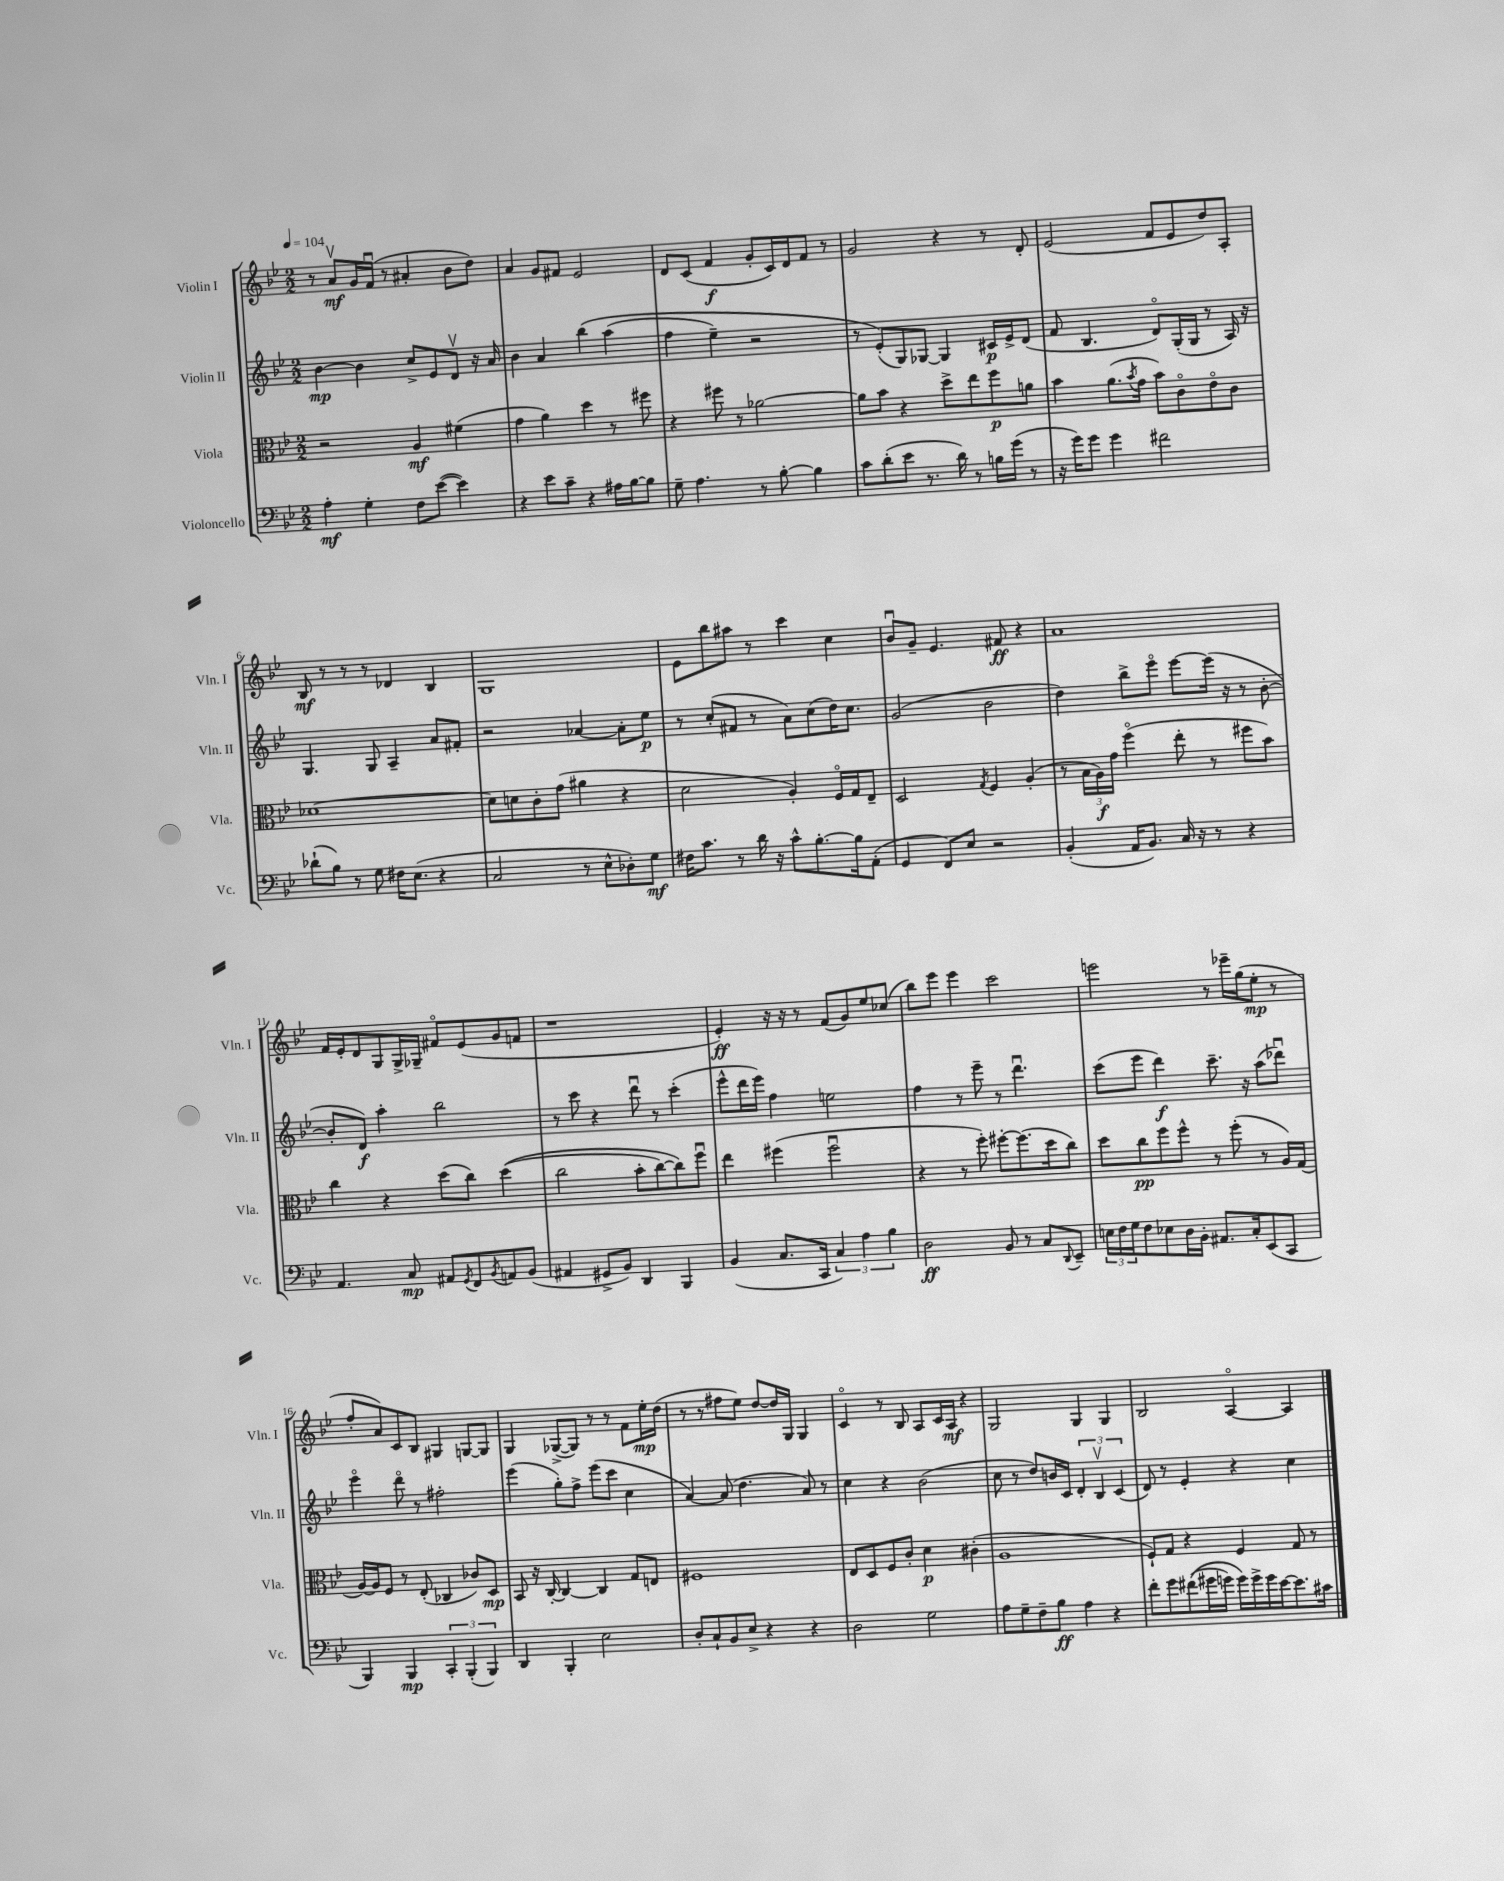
<<
\new StaffGroup <<
\new Staff = "s0" \with { instrumentName = "Violin I" shortInstrumentName = "Vln. I" } {
    \clef treble \key bes \major \numericTimeSignature \time 2/2 \tempo 4 = 104
    r8 a'8\upbow\mf g'16 f'16\downbow( r8 ais'4-. bes'8 d''8) |
    a'4 g'8 fis'8 ees'2 |
    d'8 c'8( f'4\f g'8-. c'16) d'16 f'8 r8 |
    g'2 r4 r8 d'8-. |
    ees'2( f'8 ees'8 d''8) a8-. |
    bes8\mf r8 r8 r8 des'4 bes4 |
    g1 |
    ees'8 bes''8 ais''8 r8 c'''4 c''4 |
    bes'8\downbow g'8-- ees'4. fis'8\ff r4 |
    a'1 |
    f'16 ees'16-. d'8 g8 g16-> ges16-- fis'8\flageolet ees'8( g'8 f'8 |
    r1 |
    ees'4-.\ff) r16 r16 r8 f'8( g'8) ees''8 ces''8( |
    bes''8) ees'''8 ees'''4 c'''2 |
    e'''2 r8 ees'''16-- g''16( ees''8-.\mp r8 |
    f''8-. a'8) c'8 bes8 gis4 g8~ g8 |
    g4 ges8~->( ges8) r8 r8 f'8 ees''16-.\mp d''16( |
    r8 r8 fis''8 ees''8) d''8~ d''16 g16 g4 |
    c'4\flageolet r8 bes8 a8 c'16 a16\mf r4 |
    g2 g4 g4 |
    bes2 a4~\flageolet a4 \bar "|." |
}
\new Staff = "s1" \with { instrumentName = "Violin II" shortInstrumentName = "Vln. II" } {
    \clef treble \key bes \major \numericTimeSignature \time 2/2
    bes'4~\mp bes'4 c''8-> ees'8 d'8\upbow r16 a'16 |
    bes'4 a'4 bes''4\( a''4( |
    f''4 ees''4--) r2 |
    r8 ees'8-.(\) g8) ges8~ ges4 cis'16\p ees'16-> d'8( |
    f'8 bes4. d'8\flageolet) g16-.( g16 r8 a16) r16 |
    g4. g8 a4-- a'8 fis'8-. |
    r2 aes'4~ aes'8-. ees''8\p |
    r8 c''8-.( fis'8 r8 a'8) c''8( d''16) c''8. |
    g'2( bes'2 |
    d''4) bes''8-> ees'''8\flageolet ees'''8~ ees'''16( r16 r8 bes'8~-. |
    bes'8-. d'8\f) a''4-. bes''2 |
    r8 c'''8 r4 d'''8\downbow r8 c'''4-.( |
    ees'''8-^ d'''16 ees'''16) f''4 e''2 |
    f''4 r8 ees'''8-- r8 d'''4.\downbow |
    c'''8( ees'''8 d'''4\f) c'''8.-- r16 a''8( des'''8\downbow) |
    ees'''4\flageolet d'''8\flageolet r8 fis''2-. |
    ees'''4( g''8-.) f''8-> ees'''8( c'''8 c''4 |
    a'4~) a'8( d''4. a'8) r8 |
    c''4 r4 bes'2( |
    c''8 r8 d''8) b'16 c'16 \tuplet 3/2 { d'4-. bes4\upbow c'4( } |
    d'8) r8 ees'4-. r4 c''4 \bar "|." |
}
\new Staff = "s2" \with { instrumentName = "Viola" shortInstrumentName = "Vla." } {
    \clef alto \key bes \major \numericTimeSignature \time 2/2
    r2 a4\mf fis'4( |
    g'4 a'4) d''4 r8 fis''8 |
    r4 fis''8 r8 aes'2~ |
    aes'8 bes'8 r4 d''8-> ees''8 f''8\p a'8 |
    bes'4 a'8.( \acciaccatura { bes'8 } g'16 bes'8) c'8\flageolet ees'8\flageolet c'8 |
    des'1~ |
    des'8 d'8 c'8-. g'8( ais'4 r4 |
    d'2 a4-.) f16\flageolet g16 ees8-- |
    d2 \acciaccatura { g8 } f4 a4-.( |
    r8 \tuplet 3/2 { bes16 a16\f) g'16 } f''4\flageolet( ees''8-. r8 fis''8 bes'8) |
    c''4 r4 d''8( c''8) d''4(\( |
    c''2 bes'8-. c''8~) c''8\) f''8\downbow |
    ees''4 fis''4( fis''2\downbow |
    r4 r8 f''8-.) fis''8~-. fis''8.( d''16 c''8) |
    d''8 c''8\pp f''8 f''8-^ r8 f''8-.( r8 a16) g16( |
    a16~) a16 f8 r8 ees8-.( ces4 ces'8) d8\mp |
    bes,8 r16 c16~-. c4~ c4 g8 e8 |
    fis1 |
    ees8 d8 f8 c'8-. d'4\p cis'4-.( |
    a1 |
    f8-!) g8 r4 f4 g8 r8 \bar "|." |
}
\new Staff = "s3" \with { instrumentName = "Violoncello" shortInstrumentName = "Vc." } {
    \clef bass \key bes \major \numericTimeSignature \time 2/2
    a4-.\mf g4-. f8 ees'8~( ees'4) |
    r4 ees'8 c'8-- r4 ais16 bes16~ bes8 |
    g8-- a4. r8 bes8~-. bes4 |
    c'8 d'8-.( ees'8 r8. d'16) r8 b16 g'16( r8 |
    r16 g'16) g'8 g'4 fis'2 |
    des'8-!( bes8) r8 g8 fis16 ees8.( r4 |
    c2 r8 ees8-^ des8-.) g8\mf |
    fis16 c'8. r8 d'16 r16 c'8-^ bes8.~-. bes16 a,8-.( |
    g,4 f,8) ees8 r2 |
    bes,4-.( a,16 bes,8.) c16 r16 r8 r4 |
    a,4. c8\mp ais,8 \acciaccatura { g,8 } f,8 \acciaccatura { bes,8 } a,8 bes,8( |
    ais,4 gis,8-> bes,8) d,4 bes,,4 |
    bes,4( c8. c,16 \tuplet 3/2 { c4) a4 bes4 } |
    d2\ff bes,8 r8 c8 \appoggiatura { d,8 } ees,8-- |
    \tuplet 3/2 { e16 f16 g16 } f8 ees8 d16 bes,16-. ais,8. c16-. ees,8( c,8 |
    bes,,4) bes,,4\mp \tuplet 3/2 { c,4-. bes,,4-.( bes,,4) } |
    d,4 bes,,4-. ees2 |
    d8-. c8-! bes,8 ees8-> r4 r4 |
    d2 g2 |
    a8 g8-- f8-- bes8\ff a4 r4 |
    f'8-. g'8 fis'8(\( gis'16 g'16) g'16\) g'16-> g'16 ees'16~ ees'8. cis'16 \bar "|." |
}
>>
>>
